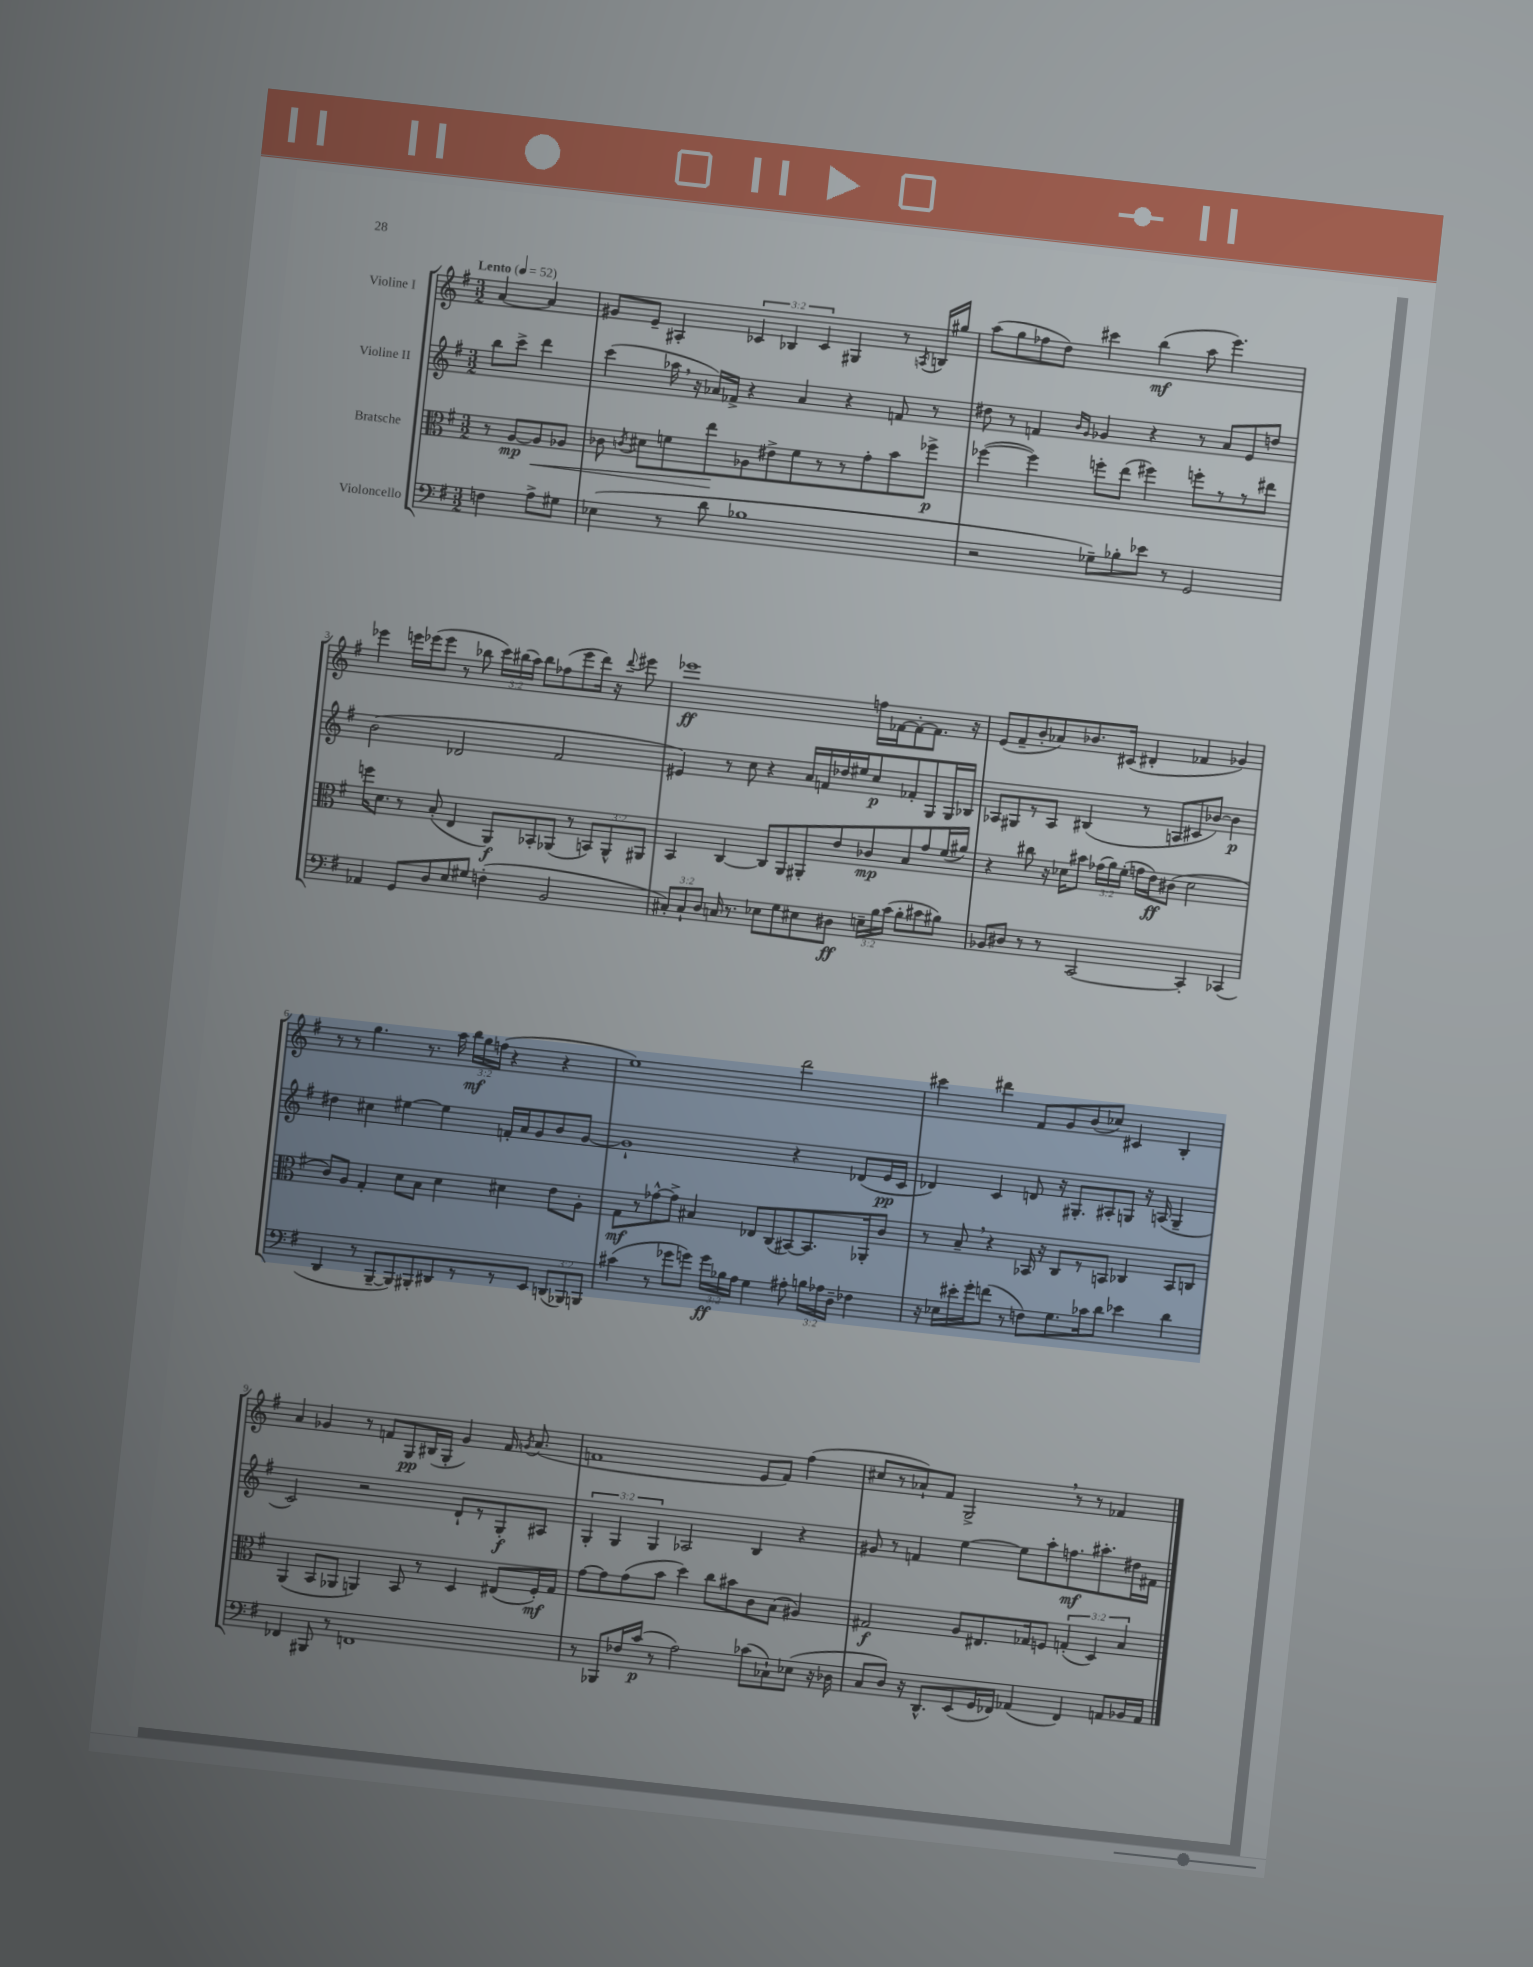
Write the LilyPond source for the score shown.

<<
\new StaffGroup <<
\new Staff = "s0" \with { instrumentName = "Violine I" } {
    \clef treble \key g \major \numericTimeSignature \time 3/2 \override Staff.TupletNumber.text = #tuplet-number::calc-fraction-text \partial 2 \tempo "Lento" 4 = 52
    \autoBeamOff a'4~ a'4 |
    gis'8[ e'8]-- ais4-. \tuplet 3/2 { ces'4 bes4 ces'4 } gis4 r8 \acciaccatura { a8 } b16[ gis''16] |
    a''8[( g''8 fes''8 d''8]) cis'''4 b''4\mf( a''8 e'''4.) |
    ees'''4 e'''16[ ees'''16( ees'''8] r8 bes''8 \tuplet 3/2 { c'''16[) bis''16( a''16]) } bis''8[ fes''8( ees'''8 d'''16]) r16 \appoggiatura { d'''8 } eis'''8 |
    ees'''1\ff f''16[ fes'16~ fes'8~-. fes'8.] r16 |
    e'8[( fis'8-- b'8-. aes'8) bes'8. cis'16]( dis'4-. fes'4 ges'4) |
    r8 r8 g''4. r8. a''16 \tuplet 3/2 { b''16[\mf g''16 f''16]( } r4 r4 |
    e''1) d'''2 |
    cis'''4 dis'''4 fis'8[ g'8 b'8( ces''8]) cis'4 b4-. |
    a'4 ges'4 r8 f'8[ g8\pp bis16( g16]-. ges'4) f'16 \acciaccatura { g'8 } a'8.( |
    f'1 e'8[ f'8]) fis''4( |
    cis''8[ r8 aes'8-!) fis'8] g2-> \breathe r8 r8 fes'4 \bar "|." |
}
\new Staff = "s1" \with { instrumentName = "Violine II" } {
    \clef treble \key g \major \numericTimeSignature \time 3/2 \override Staff.TupletNumber.text = #tuplet-number::calc-fraction-text \partial 2
    \autoBeamOff b''8[ c'''8]-> d'''4 |
    c'''4( aes''16 \breathe r16 aes'16[) fes'16]-> r4 aes'4 r4 f'8 r8 |
    dis''8 r8 f'4 \grace { b'16[ g'16] } ges'4 r4 r8 a'8[ e'8 d''8] |
    b'2( des'2 fis'2 |
    eis'4) r8 c''8 r4 a'16[ f'16 des''16 eis''16 c''8\p fes'8-. g8 g16 bes16] |
    aes8[ gis8 r8 aes8] bis4( r8 a8[ cis'8 bes'8]~) bes'4\p |
    dis''4 cis''4 eis''4~ eis''4 f'16[-. a'16 g'8 b'8 g'8]~ |
    g'1-! r4 des'8[( e'16\pp c'16] |
    des'4) c'4 d'8 r16 gis8.[-. ais8-. g8] r16 a16( g4-- |
    c'2) r2 d'8[-! r8 g8-.\f ais8] |
    \tuplet 3/2 { g4-. g4 g4 } aes2 b4 r4 |
    gis'8 r8 f'4 e''4~ e''8[ a''8-. f''8.\mf ais''8.-. dis''16 fis'16] \bar "|." |
}
\new Staff = "s2" \with { instrumentName = "Bratsche" } {
    \clef alto \key g \major \numericTimeSignature \time 3/2 \override Staff.TupletNumber.text = #tuplet-number::calc-fraction-text \partial 2
    \autoBeamOff r8 a8[~\mp a8\< aes8] |
    ces'8 \acciaccatura { c'8 } dis'8[ f'8 e''8\! aes8 eis'8-> f'8 r8 r8 g'8-. b'8 fes''8]->\p |
    fes''4~( fes''4) f''8[-. e''8]( fis''4) f''8[-. r8 r8 eis''8] |
    f''16[ d'8.] r8 b8-.( e4 a,8[\f) bes,8-. aes,8]( r8 \tuplet 3/2 { b,8[) aes,8-^ ais,8] } |
    b,4 c4~ c8[ a,8 ais,8-. e'8 ces'8\mp b8 g'8 fis'16( ais'16]) |
    r4 cis''8 r16 des'16[ bis'8] \tuplet 3/2 { ges'16[( a'16) fis'16]-.( } g'16[ e'16\ff) cis'8]( des'2 |
    c'8[) a8] g4-. d'8[ b8] d'4 dis'4 e'8[ a8]-. |
    g8[\mf r8 ges'8~-^ ges'8]-> bis4 ees8[ c8( bis,8~) bis,8. aes,16-. c'8] |
    r8 b8-- \breathe r4 bes,16 r16 c8[ r8 b,8] ces4 b,8[ c8] |
    a,4( b,8[ aes,8] a,4) b,8 r8 d4 eis8[( fis16-.\mf) g16] |
    g'8[~ g'8 g'8( b'8] d''4) c''8[ bis'8 c'8 b8]( ais4) |
    gis2\f a8[ eis8. ges16 f8] \tuplet 3/2 { g4-.( d4) b4 } \bar "|." |
}
\new Staff = "s3" \with { instrumentName = "Violoncello" } {
    \clef bass \key g \major \numericTimeSignature \time 3/2 \override Staff.TupletNumber.text = #tuplet-number::calc-fraction-text \partial 2
    \autoBeamOff f4 a8[-> gis8] |
    ees4( r8 d'8 bes1 |
    r2 ges8[--) bes8-. ees'8] r8 g,2 |
    aes,4 g,8[ d8 e8 gis8] f4-.( b,2 |
    \tuplet 3/2 { cis8[-.) cis8-! d8] } c16 r8. ees8[ g8 eis8 dis8]\ff \tuplet 3/2 { e16[-- b16 c'16]( } b8[-. cis'8 bis8]) |
    bes,8[ dis8] r8 r8 c,2~ c,4-. ces,4( |
    d,4 r8 b,,8[~-- b,,8) bis,,8-. dis,8 r8 r8 e,8] \tuplet 3/2 { d,8[( bes,,8) b,,8] } |
    cis'4( r8 ges'8[ g'8]) \tuplet 3/2 { g'16[\ff bes16 a16] } g4 ais8-. \tuplet 3/2 { b16[ aes16 d16]-- } fes4 |
    r16 ees16[ eis'16-. g'16-. f'8]( r8 f8[) g8. ces'16 d'8] ees'4 d'4 |
    fes,4 bis,,8 r8 f,1 |
    r8 bes,,8[ fes16 c'16]\p( r8 a2) ces'8[( ces8-!) ees8]( r16 des16 |
    c8[ d8]) r16 d,8.[-^ e,8( g,16 fes,16]) aes,4( fes,4) a,8[ bes,16 a,16] \bar "|." |
}
>>
>>
